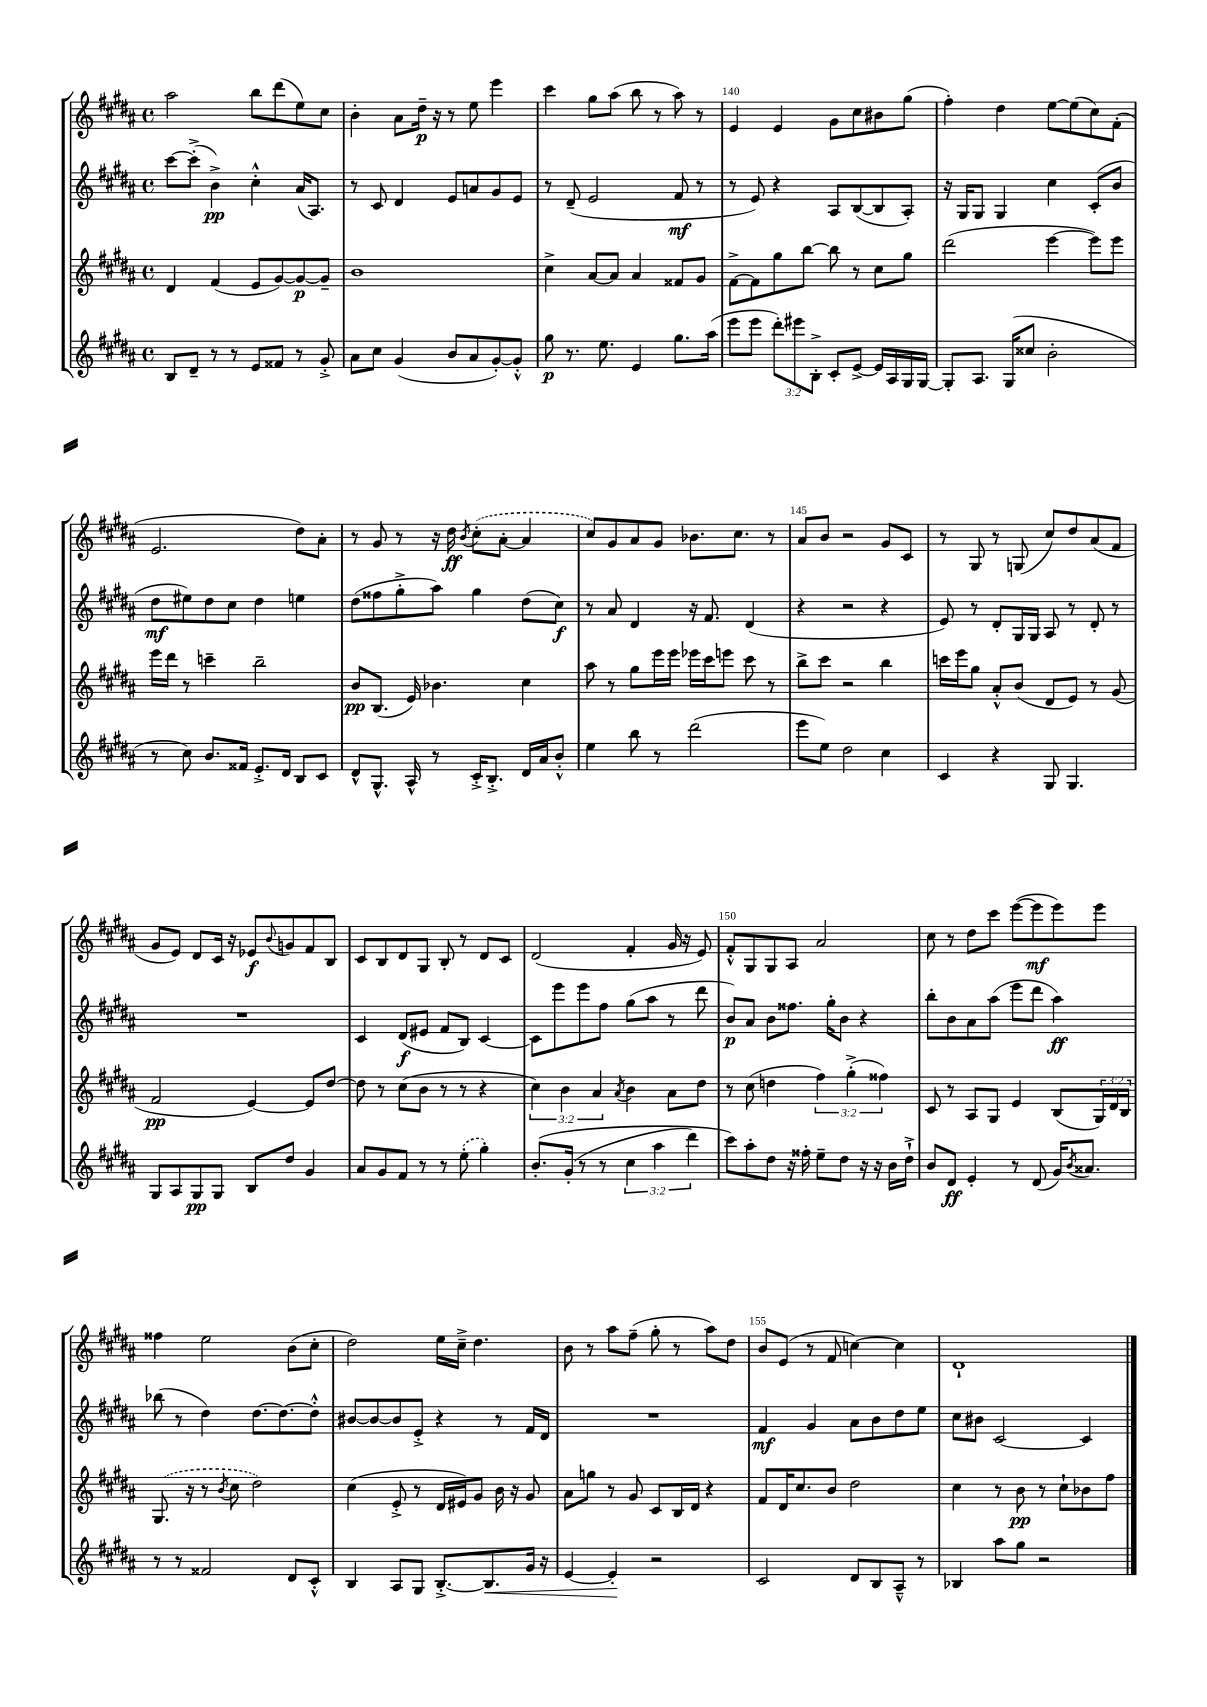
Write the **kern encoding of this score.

**kern	**kern	**kern	**kern
*staff4	*staff3	*staff2	*staff1
*clefG2	*clefG2	*clefG2	*clefG2
*k[f#c#g#d#a#]	*k[f#c#g#d#a#]	*k[f#c#g#d#a#]	*k[f#c#g#d#a#]
*M4/4	*M4/4	*M4/4	*M4/4
*met(c)	*met(c)	*met(c)	*met(c)
8B	4d#	[8ccc#	2aa#
8d#~	.	(8ccc#'^]	.
8r	(4f#	4b^)	.
8r	.	.	.
8e	8e	4cc#'^^	8bb
8f##	[8g#)	.	(8ddd#
8r	8g#_	(16a#	8ee)
.	.	8.A#)	.
8g#'^	8g#~]	.	8cc#
=	=	=	=
8a#	1b	8r	4b'
8cc#	.	8c#	.
(4g#	.	4d#	8a#
.	.	.	16dd#~
.	.	.	16r
8b	.	8e	8r
8a#	.	8a	8ee
[8g#')	.	8g#	4eee
8g#'^^]	.	8e	.
=	=	=	=
8gg#	4cc#^	8r	4ccc#
8.r	.	(8d#~	.
.	[8a#	2e	8gg#
8.ee	.	.	.
.	8a#]	.	(8aa#
4e	4a#	.	8bb
.	.	.	8r
8.gg#	8f##	8f#	8aa#)
.	8g#	8r	8r
(16aa#	.	.	.
=	=	=	=
8eee	[8f#^	8r	4e
8eee	8f#]	8e)	.
12ddd#')	8gg#	4r	4e
12eee#	.	.	.
.	[8bb	.	.
12B'^	.	.	.
8c#'	8bb]	8A#	8g#
[8e^	8r	([8B	8cc#
16e]	8cc#	8B]	8b#
16A#	.	.	.
16G#	8gg#	8A#')	(8gg#
[16G#	.	.	.
=	=	=	=
8G#']	(2ddd#	16r	4ff#')
.	.	16G#	.
8.A#	.	8G#	.
.	.	4G#	4dd#
(16G#	.	.	.
8cc##	.	.	.
2b'	[4eee	4cc#	[8ee
.	.	.	(8ee]
.	8eee])	(8c#'	8cc#)
.	8eee	8b	(8f#'
=	=	=	=
8r	16eee	8dd#	2.e
.	16ddd#	.	.
8cc#)	8r	8ee#)	.
8.b	4ccc~	8dd#	.
.	.	8cc#	.
16f##	.	.	.
8.e'^	2bb~	4dd#	.
16d#	.	.	.
8B	.	4ee	8dd#)
8c#	.	.	8a#'
=	=	=	=
8d#^^	8b	(8dd#	8r
8.G#^^	(8.B	8ff##	8g#
.	.	8gg#'^	8r
16A#^^	16e)	.	.
8r	4.b-	8aa#)	16r
.	.	.	16dd#
.	.	.	8qb
16c#'^	.	4gg#	(8cc#'
8.B'^	.	.	.
.	.	.	[8a#'
16d#	4cc#	(8dd#	4a#]
16a#	.	.	.
8b'^^	.	8cc#)	.
=	=	=	=
4ee	8aa#	8r	8cc#)
.	8r	8a#	8g#
8bb	8gg#	4d#	8a#
8r	16eee	.	8g#
.	16eee	.	.
(2ddd#	16eee-	16r	8.b-
.	16ccc#	8.f#	.
.	8eee	.	.
.	.	.	8.cc#
.	8ccc#	(4d#	.
.	8r	.	8r
=	=	=	=
8eee	8bb^	4r	8a#
8ee)	8ccc#	.	8b
2dd#	2r	2r	2r
4cc#	4bb	4r	8g#
.	.	.	8c#
=	=	=	=
4c#	16ccc	8e)	8r
.	16eee	.	.
.	8gg#	8r	8G#
4r	8a#'^^	8d#'	8r
.	(8b	16G#	(8G
.	.	16G#	.
8G#	8d#	8A#	8cc#)
4.G#	8e)	8r	8dd#
.	8r	8d#'	(8a#
.	(8g#	8r	8f#
=	=	=	=
8G#	2f#	1r	8g#
8A#	.	.	8e)
8G#	.	.	8d#
8G#	.	.	16c#
.	.	.	16r
8B	[4e)	.	8e-
.	.	.	8qqb
8dd#	.	.	8g
4g#	8e]	.	8f#
.	[8dd#	.	8B
=	=	=	=
8a#	8dd#]	4c#	8c#
8g#	8r	.	8B
8f#	(8cc#	(8d#	8d#
8r	8b	8e#	8G#
8r	8r	8f#	8B'
(8ee'	8r	8B)	8r
4gg#')	4r	[4c#	8d#
.	.	.	8c#
=	=	=	=
&(8.b'	6cc#)	8c#]	(2d#
.	.	8eee	.
.	6b	.	.
(16g#'	.	.	.
8r	.	8eee	.
.	6a#	.	.
8r	.	8ff#	.
.	8qa#	.	.
6cc#	4b	(8gg#	4f#'
.	.	8aa#	.
6aa#	.	.	.
.	8a#	8r	16g#
.	.	.	16r
6ddd#)	.	.	.
.	8dd#	8ddd#	8e)
=	=	=	=
8ccc#&)	8r	8b)	8f#'^^
8aa#'	(8cc#	8a#	8G#
8dd#	4dd	8b	8G#
16r	.	8.ff##	8A#
16ff##'	.	.	.
8ee~	6ff#)	.	2a#
.	.	16gg#'	.
8dd#	.	8b	.
.	(6gg#'^	.	.
16r	.	4r	.
16r	.	.	.
.	6ff##)	.	.
16b	.	.	.
16dd#`^	.	.	.
=	=	=	=
8b	8c#	8bb'	8cc#
8d#	8r	8b	8r
4e'	8A#	8a#	8dd#
.	8G#	(8aa#	8ccc#
8r	4e	8eee	([8eee
(8d#	.	8ddd#	8eee]
16g#)	(8B	4aa#)	8eee)
8qb	.	.	.
8.a##	.	.	.
.	24G#)	.	8eee
.	24d#	.	.
.	24B	.	.
=	=	=	=
8r	(8.G#	(8bb-	4ff##
8r	.	8r	.
.	16r	.	.
2f##	8r	4dd#)	2ee
.	8qb	.	.
.	8cc#	.	.
.	2dd#)	[8.dd#	.
.	.	8.dd#_	.
8d#	.	.	(8b
8c#'^^	.	8dd#'^^]	8cc#'
=	=	=	=
4B	(4cc#	[8b#	2dd#)
.	.	8b#_	.
8A#	8e'^	8b#]	.
8G#	8r	8e'^	.
[8.B'^	16d#	4r	16ee
.	16e#)	.	16cc#~^
.	8g#	.	4.dd#
8.B]	.	.	.
.	16b	8r	.
.	16r	.	.
16g#	8g#	16f#	.
16r	.	16d#	.
=	=	=	=
[4e	8a#	1r	8b
.	8gg	.	8r
4e']	8r	.	8aa#
.	8g#	.	(8ff#~
2r	8c#	.	8gg#'
.	16B	.	8r
.	16d#	.	.
.	4r	.	8aa#)
.	.	.	8dd#
=	=	=	=
2c#	8f#	4f#	8b
.	16d#	.	(8e
.	8.cc#	.	.
.	.	4g#	8r
.	8b	.	8f#
8d#	2dd#	8a#	[4cc)
8B	.	8b	.
8A#~^^	.	8dd#	4cc]
8r	.	8ee	.
=	=	=	=
4B-	4cc#	8cc#	1d#`
.	.	8b#	.
8aa#	8r	[2c#	.
8gg#	8b	.	.
2r	8r	.	.
.	8cc#`	.	.
.	8b-	4c#]	.
.	8ff#	.	.
==	==	==	==
*-	*-	*-	*-
